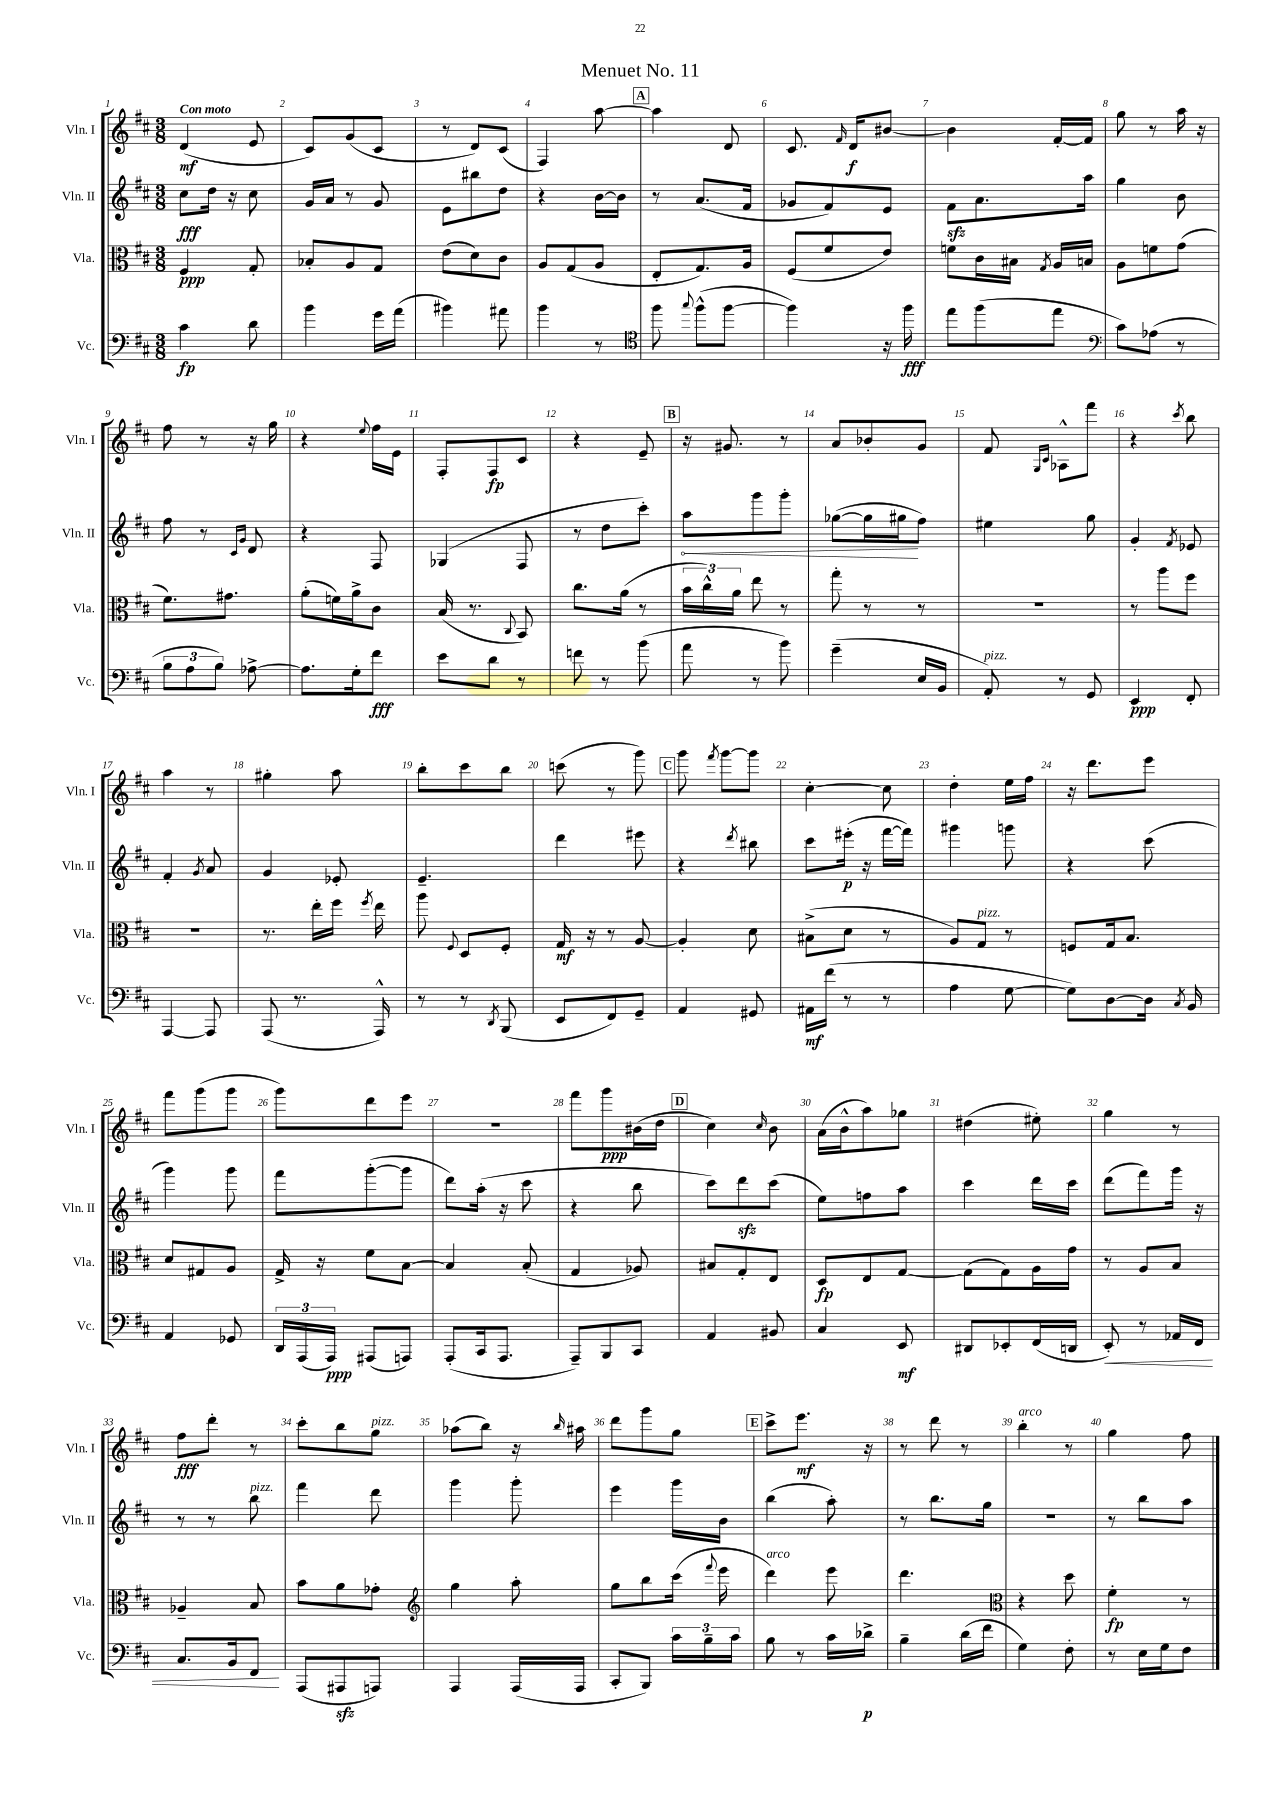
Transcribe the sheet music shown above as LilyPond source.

\header { title = "Menuet No. 11" }
<<
\new StaffGroup <<
\new Staff = "s0" \with { instrumentName = "Vln. I" shortInstrumentName = "Vln. I" } {
    \clef treble \key d \major \numericTimeSignature \time 3/8 \tempo "Con moto"
    \autoBeamOff d'4\mf( e'8 |
    cis'8[) g'8( cis'8] |
    r8 d'8[) cis'8]( |
    fis4) a''8~ |
    \mark \markup { \box "A" } a''4 d'8 |
    cis'8. \grace { fis'16 } d'16[\f bis'8]~ |
    bis'4 fis'16[~-. fis'16] |
    g''8 r8 a''16 r16 |
    fis''8 r8 r16 g''16 |
    r4 \appoggiatura { e''8 } fis''16[ e'16] |
    fis8[-. fis8\fp cis'8] |
    r4 e'8-- |
    \mark \markup { \box "B" } r16 gis'8. r8 |
    a'8[ bes'8-. g'8] |
    fis'8 \grace { g16[ cis'16] } aes8[-^ fis'''8] |
    r4 \acciaccatura { cis'''8 } b''8 |
    a''4 r8 |
    gis''4-. a''8 |
    b''8[-. cis'''8 b''8] |
    c'''8( r8 g'''8) |
    \mark \markup { \box "C" } g'''8 \acciaccatura { fis'''8 } g'''8[~ g'''8] |
    cis''4~-. cis''8 |
    d''4-. e''16[ fis''16] |
    r16 d'''8.[ e'''8] |
    fis'''8[ g'''8( g'''8] |
    g'''8[) d'''8 e'''8] |
    R4. |
    fis'''8[ g'''8\ppp bis'16( d''16] |
    \mark \markup { \box "D" } cis''4) \grace { cis''16 } b'8 |
    a'16[( b'16-^ a''8) ges''8] |
    dis''4( eis''8-.) |
    g''4 r8 |
    fis''8[\fff d'''8]-. r8 |
    cis'''8[-. b''8 g''8]^\markup { \italic "pizz." } |
    aes''8[( b''8]) r16 \grace { b''16 } ais''16 |
    d'''8[ g'''8 g''8] |
    \mark \markup { \box "E" } cis'''8[-> e'''8.]\mf r16 |
    r8 d'''8 r8 |
    b''4-.^\markup { \italic "arco" } r8 |
    g''4 fis''8 \bar "|." |
}
\new Staff = "s1" \with { instrumentName = "Vln. II" shortInstrumentName = "Vln. II" } {
    \clef treble \key d \major \numericTimeSignature \time 3/8
    \autoBeamOff cis''8[\fff d''16] r16 cis''8 |
    g'16[ a'16] r8 g'8 |
    e'8[ bis''8 d''8] |
    r4 b'16[~ b'16] |
    \mark \markup { \box "A" } r8 a'8.[( fis'16] |
    ges'8[ fis'8) e'8] |
    fis'8[\sfz a'8. a''16] |
    g''4 b'8 |
    fis''8 r8 \grace { cis'16[ g'16] } d'8 |
    r4 fis8 |
    ges4( fis8 |
    r8 d''8[ cis'''8]-.) |
    \mark \markup { \box "B" } \once \override Hairpin.circled-tip = ##t a''8[\< g'''8 g'''8]-. |
    ges''8[~( ges''16 gis''16\! fis''8]) |
    eis''4 g''8 |
    g'4-. \acciaccatura { fis'8 } ees'8 |
    fis'4-. \acciaccatura { g'8 } a'8 |
    g'4 ees'8-. |
    e'4.-- |
    d'''4 eis'''8 |
    \mark \markup { \box "C" } r4 \acciaccatura { d'''8 } bis''8 |
    cis'''8[ eis'''16]-.\p( r16 fis'''16[~ fis'''16]) |
    gis'''4 g'''8 |
    r4 cis'''8( |
    g'''4) g'''8 |
    fis'''8[ g'''8~-.( g'''8] |
    d'''8[) a''16]-.( r16 cis'''8 |
    r4 b''8 |
    \mark \markup { \box "D" } cis'''8[) d'''8\sfz cis'''8]( |
    e''8[) f''8 a''8] |
    cis'''4 d'''16[ cis'''16] |
    d'''8[( fis'''8) g'''16] r16 |
    r8 r8 b''8^\markup { \italic "pizz." } |
    fis'''4 d'''8 |
    g'''4 g'''8-. |
    e'''4 g'''16[ b'16] |
    \mark \markup { \box "E" } b''4( a''8-.) |
    r8 b''8.[ g''16] |
    R4. |
    r8 b''8[ a''8] \bar "|." |
}
\new Staff = "s2" \with { instrumentName = "Vla." shortInstrumentName = "Vla." } {
    \clef alto \key d \major \numericTimeSignature \time 3/8
    \autoBeamOff fis4\ppp g8-. |
    bes8[-. a8 g8] |
    e'8[( d'8) cis'8] |
    a8[ g8( a8] |
    \mark \markup { \box "A" } e8[-. g8.) a16] |
    fis8[( fis'8 e'8]) |
    f'8[ cis'16 bis16] \acciaccatura { g8 } a16[ b16] |
    a8[ f'8 g'8]( |
    fis'8.[) gis'8.] |
    a'8[-.( f'16) a'16-> cis'8] |
    b16( r8. \appoggiatura { cis8 } b,8) |
    cis''8.[ a'16]( r8 |
    \mark \markup { \box "B" } \tuplet 3/2 { b'16[ cis''16-^) a'16] } e''8 r8 |
    g''8-. r8 r8 |
    r4. |
    r8 a''8[ fis''8] |
    R4. |
    r8. e''16[-. fis''16] \acciaccatura { fis''8 } e''16 |
    a''8 \appoggiatura { fis8 } d8[ fis8]-. |
    g16\mf r16 r8 a8~ |
    \mark \markup { \box "C" } a4-. d'8 |
    bis8[->( d'8] r8 |
    a8[) g8]^\markup { \italic "pizz." } r8 |
    f8[ g16 b8.] |
    d'8[ gis8 a8] |
    g16-> r16 fis'8[ b8]~ |
    b4 b8-.( |
    g4 aes8) |
    \mark \markup { \box "D" } bis8[ g8-. e8] |
    d8[\fp e8 g8]~ |
    g8[( g8) a16 g'16] |
    r8 a8[ b8] |
    aes4-- b8 |
    b'8[ a'8 ges'8]-. |
    \clef treble g''4 a''8-. |
    g''8[ b''8 cis'''16]( \appoggiatura { fis'''8 } e'''16 |
    \mark \markup { \box "E" } d'''4^\markup { \italic "arco" }) e'''8 |
    d'''4. |
    \clef alto r4 d''8 |
    fis'4-.\fp r8 \bar "|." |
}
\new Staff = "s3" \with { instrumentName = "Vc." shortInstrumentName = "Vc." } {
    \clef bass \key d \major \numericTimeSignature \time 3/8
    \autoBeamOff cis'4\fp d'8 |
    b'4 g'16[ a'16]( |
    bis'4) ais'8 |
    b'4 r8 |
    \mark \markup { \box "A" } \clef tenor fis''8 \appoggiatura { g''8 } fis''8[-^( fis''8]~ |
    fis''4) r16 fis''16\fff |
    e''8[ fis''8( e''8] |
    \clef bass cis'8[) aes8]( r8 |
    \tuplet 3/2 { b8[ a8 b8]) } aes8~-> |
    aes8.[ g16-. fis'8]\fff |
    e'8[ d'8] r8 |
    f'8 r8 b'8( |
    \mark \markup { \box "B" } a'8 r8 b'8) |
    g'4--( e16[ b,16] |
    a,8-.^\markup { \italic "pizz." }) r8 g,8 |
    e,4\ppp fis,8-. |
    a,,4~ a,,8 |
    a,,8( r8. a,,16-^) |
    r8 r8 \acciaccatura { d,8 } b,,8( |
    e,8[ fis,8) g,8]-- |
    \mark \markup { \box "C" } a,4 gis,8 |
    ais,16[\mf fis'16]( r8 r8 |
    a4 g8~ |
    g8[) d8~ d16] \acciaccatura { cis8 } b,16 |
    a,4 ges,8 |
    \tuplet 3/2 { d,16[ a,,16( a,,16]\ppp) } ais,,8[( a,,8]) |
    a,,8[-.( cis,16 a,,8.] |
    a,,8[--) b,,8 cis,8] |
    \mark \markup { \box "D" } a,4 bis,8 |
    cis4 e,8\mf |
    dis,8[ ees,8-. fis,16( d,16] |
    e,8-.\<) r8 aes,16[ fis,16] |
    cis8.[ b,16 fis,8]\! |
    a,,8[( ais,,8\sfz a,,8]) |
    a,,4 a,,16[( a,,16] |
    cis,8[-. b,,8]) \tuplet 3/2 { cis'16[ b16-- cis'16] } |
    \mark \markup { \box "E" } b8 r8 cis'16[ des'16]->\p |
    b4-- d'16[( fis'16] |
    g4) fis8-. |
    r8 e16[ g16 fis8] \bar "|." |
}
>>
>>
\layout { \context { \Score \override BarNumber.break-visibility = ##(#f #t #t) barNumberVisibility = #all-bar-numbers-visible } }
